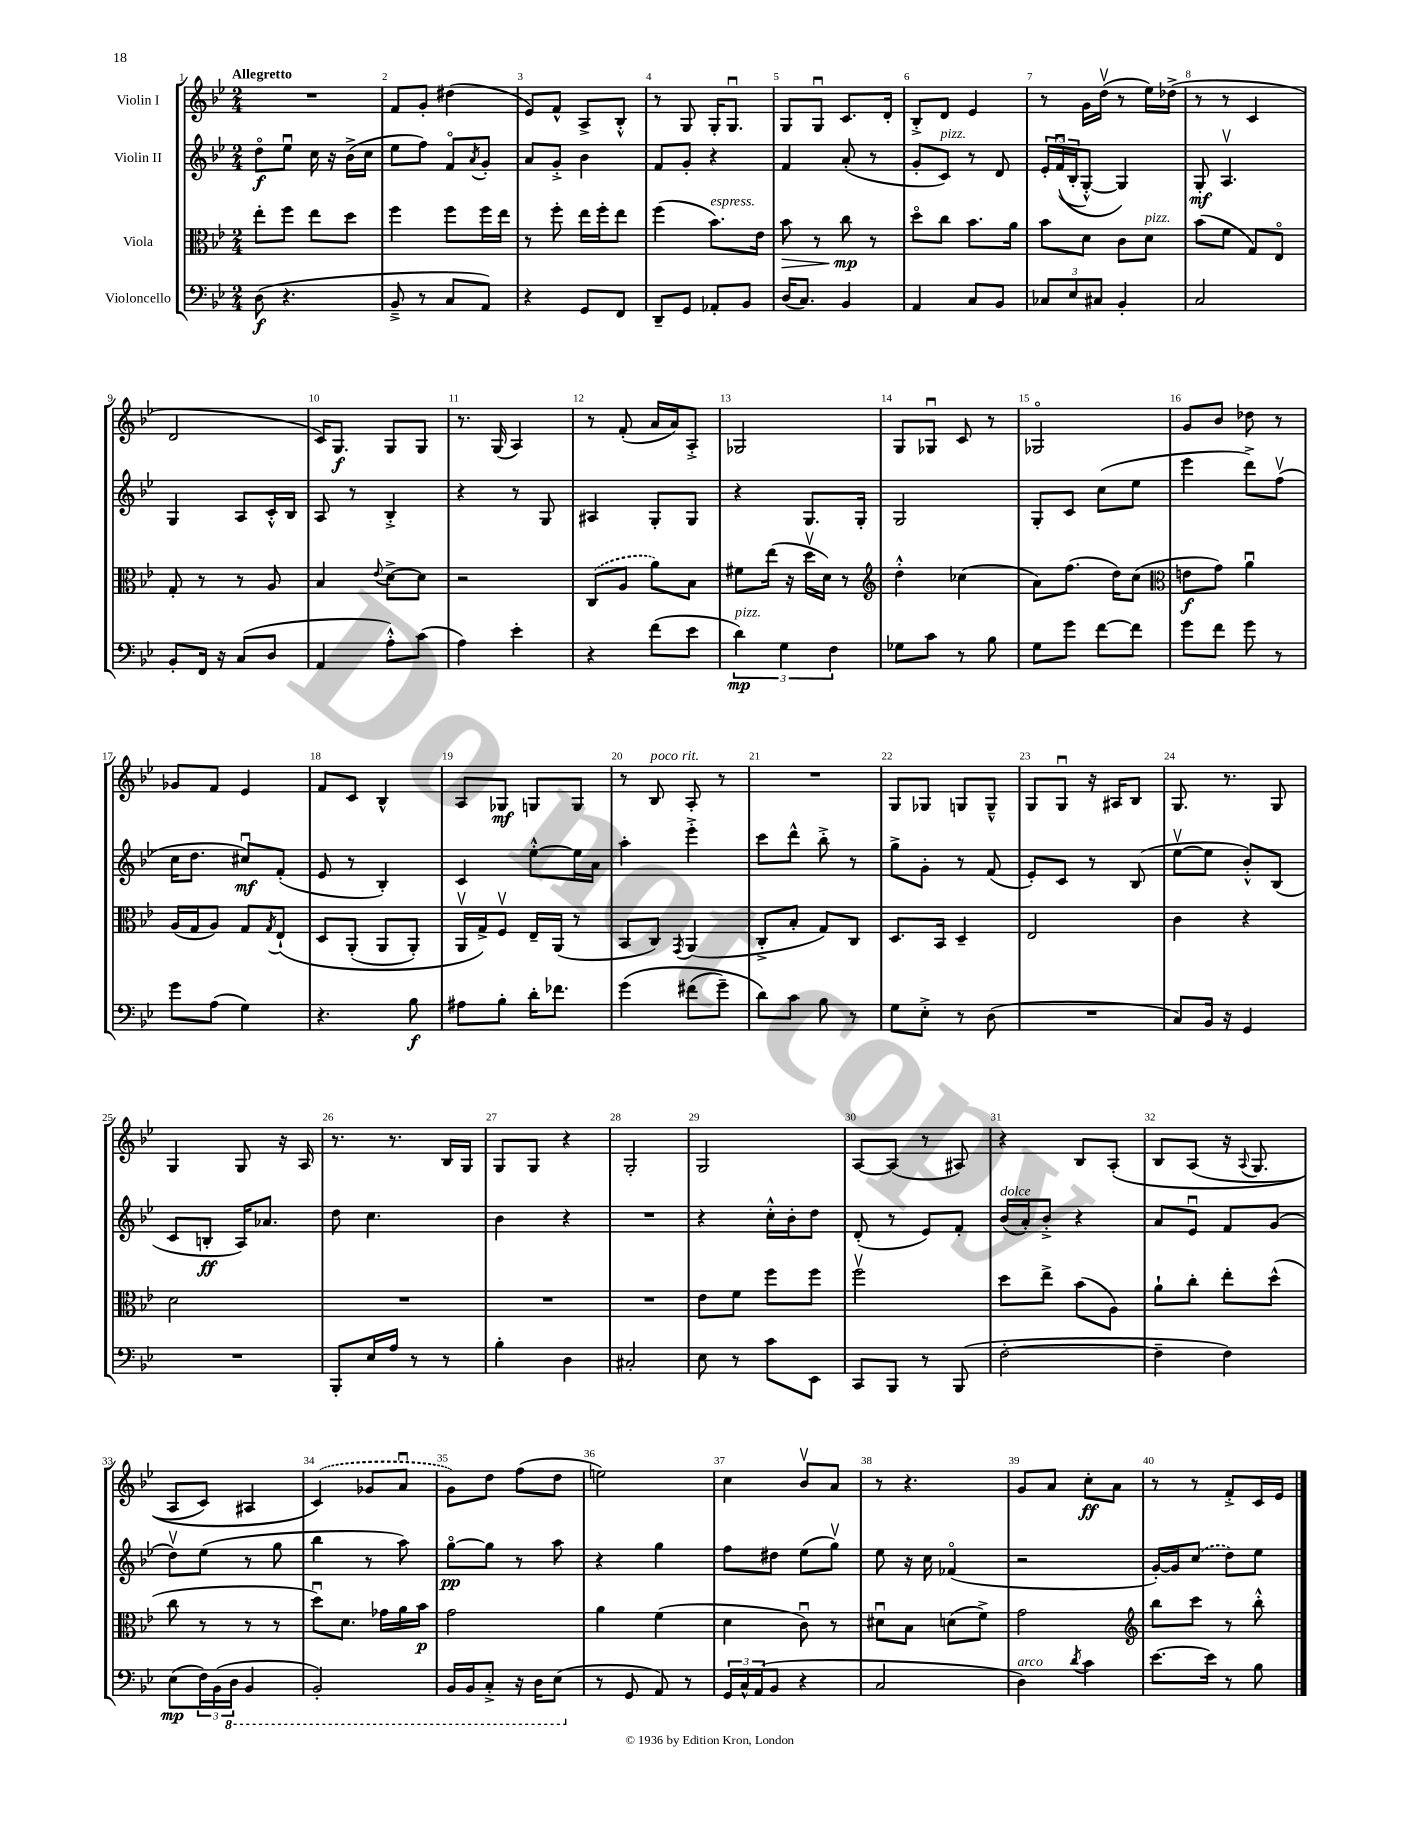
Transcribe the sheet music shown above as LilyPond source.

<<
\new StaffGroup <<
\new Staff = "s0" \with { instrumentName = "Violin I" } {
    \clef treble \key bes \major \numericTimeSignature \time 2/4 \tempo "Allegretto"
    R2 |
    f'8 g'8-. dis''4( |
    ees'8) f'8-^ a8-> bes8-.-^ |
    r8 g8 g16-. g8.\downbow |
    g8 g8\downbow c'8. d'16-. |
    bes8-.-> d'8 ees'4 |
    r8 g'16 d''16\upbow( r8 ees''16) des''16->( |
    r8 r8 c'4 |
    d'2 |
    c'16) g8.\f g8 g8 |
    r8. g16( a4) |
    r8 f'8-.( a'16 a'16) a8-.-> |
    ges2 |
    g8 ges8\downbow c'8 r8 |
    ges2\flageolet |
    g'8 bes'8 des''8 r8 |
    ges'8 f'8 ees'4 |
    f'8 c'8 bes4-^ |
    a8 ges8\mf g8 g8 |
    r8 bes8^\markup { \italic "poco rit." } a8-. r8 |
    R2 |
    g8 ges8 g8 g8---^ |
    g8 g8\downbow r16 ais16 bes8 |
    g8. r8. g8 |
    g4 g8 r16 a16 |
    r8. r8. bes16 g16 |
    g8 g8 r4 |
    g2-. |
    g2 |
    a8~ a8( r8 ais8) |
    r4 bes8 a8-.\( |
    bes8 a8( r16 \appoggiatura { a8 } g8. |
    a8 c'8) ais4 |
    \once \slurDashed c'4(\) ges'8 a'8\downbow |
    g'8) d''8 f''8( d''8 |
    e''2) |
    c''4 bes'8\upbow a'8 |
    r8 r4. |
    g'8 a'8 c''8-.\ff a'8 |
    r8 r8 f'8-.-> c'16 ees'16 \bar "|." |
}
\new Staff = "s1" \with { instrumentName = "Violin II" } {
    \clef treble \key bes \major \numericTimeSignature \time 2/4
    d''8\flageolet\f ees''8\downbow c''16 r16 bes'16->( c''16 |
    ees''8 f''8) f'8\flageolet \acciaccatura { a'8 } g'8-. |
    a'8 g'8-.-> bes'4 |
    f'8 g'8-. r4 |
    f'4 a'8-.( r8 |
    g'8-. c'8^\markup { \italic "pizz." }) r8 d'8 |
    \tuplet 3/2 { ees'16-. f'16\downbow(\( bes16-. } g8~-.-^) g4\) |
    g8-.\mf a4.\upbow |
    g4 a8 c'16-.-^ bes16 |
    a8 r8 bes4-.-> |
    r4 r8 g8 |
    ais4 g8-. g8 |
    r4 g8. g16-. |
    g2 |
    g8-. c'8 c''8( ees''8 |
    ees'''4 d'''8->) f''8\upbow( |
    c''16 d''8. cis''8\downbow\mf) f'8-.( |
    ees'8 r8 bes4-.) |
    c'4 ees''8~-.-^ ees''16 a'16 |
    a''4-. ees'''4-.-> |
    c'''8 d'''8-^ bes''8-.-> r8 |
    g''8-> g'8-. r8 f'8( |
    ees'8-.) c'8 r8 bes8( |
    ees''8~\upbow ees''8 bes'8-.-^) bes8( |
    c'8 b8-.\ff a16) aes'8. |
    d''8 c''4. |
    bes'4 r4 |
    R2 |
    r4 c''16-.-^ bes'16-. d''8 |
    d'8-.( r8 ees'8) f'8-. |
    bes'16^\markup { \italic "dolce" }( a'16-.) bes'8-.-> r4 |
    a'8 ees'8\downbow f'8 g'8( |
    d''8\upbow) ees''8( r8 g''8 |
    bes''4 r8 a''8) |
    g''8~\flageolet\pp g''8 r8 a''8 |
    r4 g''4 |
    f''8 dis''8 ees''8( g''8\upbow) |
    ees''8 r16 c''16 fes'4\flageolet( |
    r2 |
    g'16~-.) g'16 \once \slurDashed c''8( d''8) ees''8 \bar "|." |
}
\new Staff = "s2" \with { instrumentName = "Viola" } {
    \clef alto \key bes \major \numericTimeSignature \time 2/4
    ees''8-. f''8 ees''8 d''8 |
    f''4 f''8 f''16 ees''16 |
    r8 f''8-. ees''16 f''16-. ees''8 |
    f''4( bes'8.^\markup { \italic "espress." }) ees'16 |
    bes'8\> r8 c''8\mp\! r8 |
    d''8\flageolet c''8 bes'8. a'16 |
    bes'8 d'8 c'8 d'8^\markup { \italic "pizz." } |
    bes'8( f'8 g8) ees8\flageolet |
    g8-. r8 r8 a8 |
    bes4 \appoggiatura { ees'8 } d'8~-> d'8 |
    r2 |
    \once \slurDashed c8( a8 a'8) bes8 |
    fis'8 ees''16( r16 d''16\upbow d'16) r8 |
    \clef treble d''4-.-^ ces''4( |
    a'8) f''8.( d''16) c''8( |
    \clef alto e'8\f g'8) a'4\downbow |
    a16( g16 a8) g8 \acciaccatura { g8 } ees8-!\( |
    d8 a,8-.( a,8 a,8-.) |
    a,16\upbow g16->\) f8\upbow ees16-- a,16( r8 |
    bes,8 c8) \acciaccatura { g,8 } a,4( |
    c8-.-> bes8-. g8) c8 |
    d8. bes,16 d4-- |
    ees2 |
    c'4 r4 |
    d'2 |
    R2 |
    R2 |
    R2 |
    ees'8 f'8 f''8 f''8 |
    f''2\upbow |
    d''8 ees''8-> bes'8( a8) |
    a'8-! c''8-. ees''8-. d''8-^( |
    c''8 r8 r8 r8 |
    d''8\downbow) d'8. ges'16 a'16 bes'16\p |
    g'2 |
    a'4 f'4( |
    d'4 c'8\downbow) r8 |
    dis'8\downbow bes8 d'8( f'8->) |
    g'2 |
    \clef treble bes''8 c'''8 r8 bes''8-.-^ \bar "|." |
}
\new Staff = "s3" \with { instrumentName = "Violoncello" } {
    \clef bass \key bes \major \numericTimeSignature \time 2/4
    d8\f( r4. |
    bes,8---> r8 c8 a,8) |
    r4 g,8 f,8 |
    d,8-- g,8 aes,8-. bes,8 |
    d16( c8.) bes,4 |
    a,4 c8 bes,8 |
    \tuplet 3/2 { ces8 ees8 cis8 } bes,4-. |
    c2 |
    bes,8-. f,16 r16 c8( d8 |
    a,4 a8-.-^) c'8( |
    a4) ees'4-. |
    r4 f'8( ees'8 |
    \tuplet 3/2 { d'4\mp^\markup { \italic "pizz." }) g4 f4 } |
    ges8 c'8 r8 bes8 |
    g8 g'8 f'8~ f'8 |
    g'8 f'8 g'8 r8 |
    g'8 a8( g4) |
    r4. bes8\f |
    ais8 bes8-. d'16-. fes'8. |
    g'4\( fis'8( g'8--) |
    d'8\) c'8 bes8 r8 |
    g8 ees8-.-> r8 d8( |
    R2 |
    c8) bes,16 r16 g,4 |
    R2 |
    bes,,8-. ees16 a16 r8 r8 |
    bes4-. d4 |
    cis2-. |
    ees8 r8 c'8 ees,8 |
    c,8 bes,,8 r8 bes,,8( |
    f2~-. |
    f4-- f4) |
    ees8\mp( \tuplet 3/2 { f16) bes,16( \ottava #-1 d,16 } bes,,4 |
    bes,,2-.) |
    bes,,16 bes,,16 c,8-.-> r16 d,16 ees,8( \ottava #0 |
    r8 g,8 a,8) r8 |
    \tuplet 3/2 { g,16 c16-^ a,16( } bes,8 r4 |
    c2 |
    d4^\markup { \italic "arco" }) \acciaccatura { d'8 } c'4 |
    ees'8.~ ees'16 r8 bes8 \bar "|." |
}
>>
>>
\layout { \context { \Score \override BarNumber.break-visibility = ##(#f #t #t) barNumberVisibility = #all-bar-numbers-visible } }
